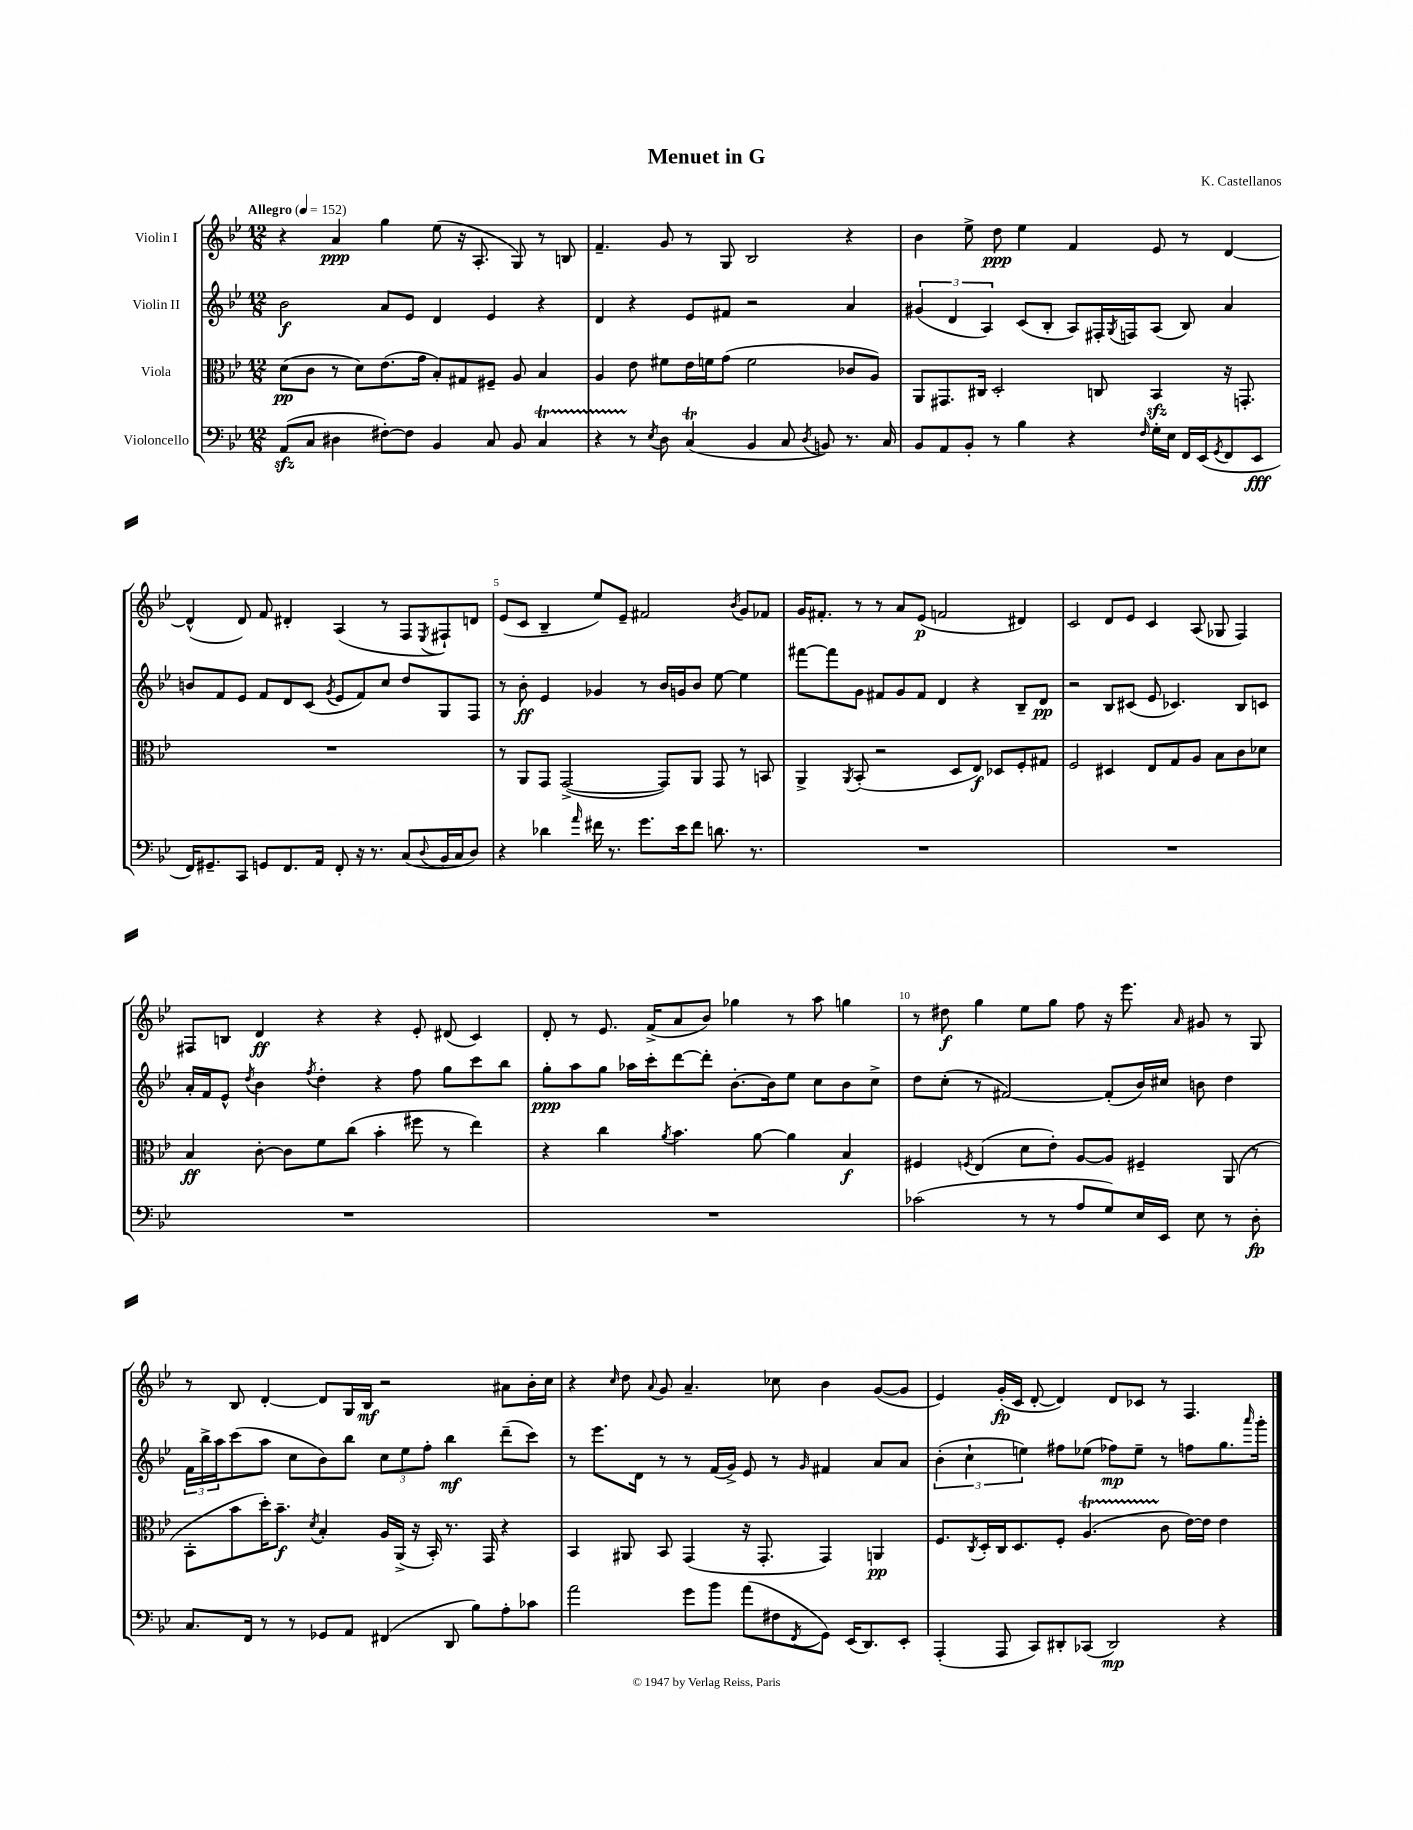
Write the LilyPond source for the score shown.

\header { title = "Menuet in G" composer = "K. Castellanos" }
<<
\new StaffGroup <<
\new Staff = "s0" \with { instrumentName = "Violin I" } {
    \clef treble \key bes \major \numericTimeSignature \time 12/8 \tempo "Allegro" 4 = 152
    r4 a'4\ppp g''4 ees''8( r16 a8.-. g8) r8 b8 |
    f'4.-- g'8 r8 g8 bes2 r4 |
    bes'4 ees''8-> d''8\ppp ees''4 f'4 ees'8 r8 d'4~ |
    d'4-^( d'8) f'8 dis'4-. a4( r8 f8 \acciaccatura { ees8 } fis8-!) d'8 |
    ees'8( c'8 bes4-- ees''8) ees'8-- fis'2 \acciaccatura { bes'8 } g'8 fes'8 |
    g'16 fis'8.-. r8 r8 a'8 ees'8\p( f'2 dis'4) |
    c'2 d'8 ees'8 c'4 a8( ges8 f4) |
    fis8 b8 d'4\ff r4 r4 ees'8-. dis'8( c'4) |
    d'8-. r8 ees'8. f'16->( a'8 bes'8) ges''4 r8 a''8 g''4 |
    r8 dis''8\f g''4 ees''8 g''8 f''8 r16 ees'''8. \grace { a'16 } gis'8 r8 g8 |
    r8 bes8 d'4~-. d'8 g16 bes16\mf r2 ais'8 bes'16-. c''16 |
    r4 \grace { c''16 } d''8 \appoggiatura { a'8 } g'8 a'4.-- ces''8 bes'4 g'8~( g'8 |
    ees'4) g'16-.\fp( c'16 d'8~-. d'4) d'8 ces'8 r8 f4. \bar "|." |
}
\new Staff = "s1" \with { instrumentName = "Violin II" } {
    \clef treble \key bes \major \numericTimeSignature \time 12/8
    bes'2\f a'8 ees'8 d'4 ees'4 r4 |
    d'4 r4 ees'8 fis'8 r2 a'4 |
    \tuplet 3/2 { gis'4( d'4 a4) } c'8( bes8-. a8) fis16-. \acciaccatura { g8 } f16 a8( bes8) a'4 |
    b'8 f'8 ees'8 f'8 d'8 c'8( \acciaccatura { g'8 } ees'8 f'8) c''8 d''8 g8 f8 |
    r8 bes'8-.\ff ees'4 ges'4 r8 bes'16 g'16 bes'8 ees''8~ ees''4 |
    fis'''8~ fis'''8 g'8 fis'8 g'8 fis'8 d'4 r4 bes8-- d'8\pp |
    r2 bes8 cis'8( ees'8 ces'4.) bes8 c'8 |
    a'16-. f'16 ees'8-^ \acciaccatura { d''8 } bes'4 \acciaccatura { f''8 } d''4-. r4 f''8 g''8 c'''8 bes''8 |
    g''8-.\ppp a''8 g''8 aes''16 c'''16-. d'''8~ d'''8-. bes'8.~-. bes'16 ees''8 c''8 bes'8 c''8-> |
    d''8 c''8-.( r8 fis'2~) fis'8-.( bes'16) cis''16 b'8 d''4 |
    \tuplet 3/2 { f'16 bes''16-> a''16 } c'''8( a''8 c''8 bes'8) bes''8 \tuplet 3/2 { c''8 ees''8 f''8-. } bes''4\mf d'''8--( c'''8) |
    r8 ees'''8. d'16 r8 r8 f'16( g'16->) ees'8 r8 \grace { g'16 } fis'4 a'8 a'8 |
    \tuplet 3/2 { bes'4-.( c''4-! e''4) } fis''8 ees''8( fes''8\mp) ees''8-- r8 f''8 g''8. \grace { a'''16 } g'''16-. \bar "|." |
}
\new Staff = "s2" \with { instrumentName = "Viola" } {
    \clef alto \key bes \major \numericTimeSignature \time 12/8
    d'8\pp( c'8 r8 d'8) ees'8.( g'16 bes8-.) gis8 fis8-- a8 bes4 |
    a4 ees'8 fis'8 ees'16 f'16 g'8( f'2 ces'8 a8) |
    a,8 gis,8. cis16 d2-. c8 bes,4\sfz r16 g,8.-. |
    R1. |
    r8 a,8 g,8 g,2~->( g,8) a,8 g,8 r8 b,8 |
    a,4-> \acciaccatura { a,8 } bes,8-.( r2 d8 ees8\f) des8 f8-. gis8 |
    f2 dis4 ees8 g8 a8 bes8 c'8 des'8 |
    bes4\ff c'8~-. c'8 f'8 c''8( bes'4-. fis''8 r8 ees''4) |
    r4 c''4 \acciaccatura { a'8 } bes'4. a'8~ a'4 bes4\f |
    fis4 \acciaccatura { f8 } ees4( d'8 ees'8-.) a8~ a8 fis4-- a,8( r8 |
    bes,8-. bes'8 d''16-.) bes'8.--\f \acciaccatura { d'8 } bes4-. a16 a,16->( r16 bes,16-.) r8. g,16 r4 |
    bes,4 ais,8 bes,8 g,4( r16 g,8.-. g,4) a,4\pp |
    f8. \acciaccatura { c8 } d16-. c16 d8. f8-. a4.\startTrillSpan( c'8\stopTrillSpan ees'16~) ees'16 ees'4 \bar "|." |
}
\new Staff = "s3" \with { instrumentName = "Violoncello" } {
    \clef bass \key bes \major \numericTimeSignature \time 12/8
    a,8\sfz( c8 dis4 fis8~-.) fis8 bes,4 c8 bes,8 c4\startTrillSpan |
    r4 r8\stopTrillSpan \acciaccatura { ees8 } d8 c4\trill( bes,4 c8 \acciaccatura { d8 } b,8) r8. c16 |
    bes,8 a,8 bes,8-. r8 bes4 r4 \grace { f16 } g16-. ees16 f,16 ees,16( \acciaccatura { g,8 } f,8 ees,8\fff |
    f,16) gis,8.-- c,8 g,8 f,8. a,16 f,8-. r16 r8. c8( \appoggiatura { d8 } bes,16 c16 d8) |
    r4 des'4 \grace { a'16 } fis'16 r8. g'8. ees'16 fis'8 d'8. r8. |
    R1. |
    R1. |
    R1. |
    R1. |
    ces'2( r8 r8 a8 g8) ees16 ees,16 ees8 r8 d8-.\fp |
    c8. f,16 r8 r8 ges,8 a,8 fis,4( d,8 bes8) a8-. ces'8 |
    a'2 g'8 bes'8 a'8( fis8 \acciaccatura { f,8 } g,8) ees,16( d,8.) ees,8-. |
    a,,4-.( a,,8 c,8) dis,8-. ces,8( dis,2\mp) r4 \bar "|." |
}
>>
>>
\layout { \context { \Score \override BarNumber.break-visibility = ##(#f #t #t) barNumberVisibility = #(every-nth-bar-number-visible 5) } }
